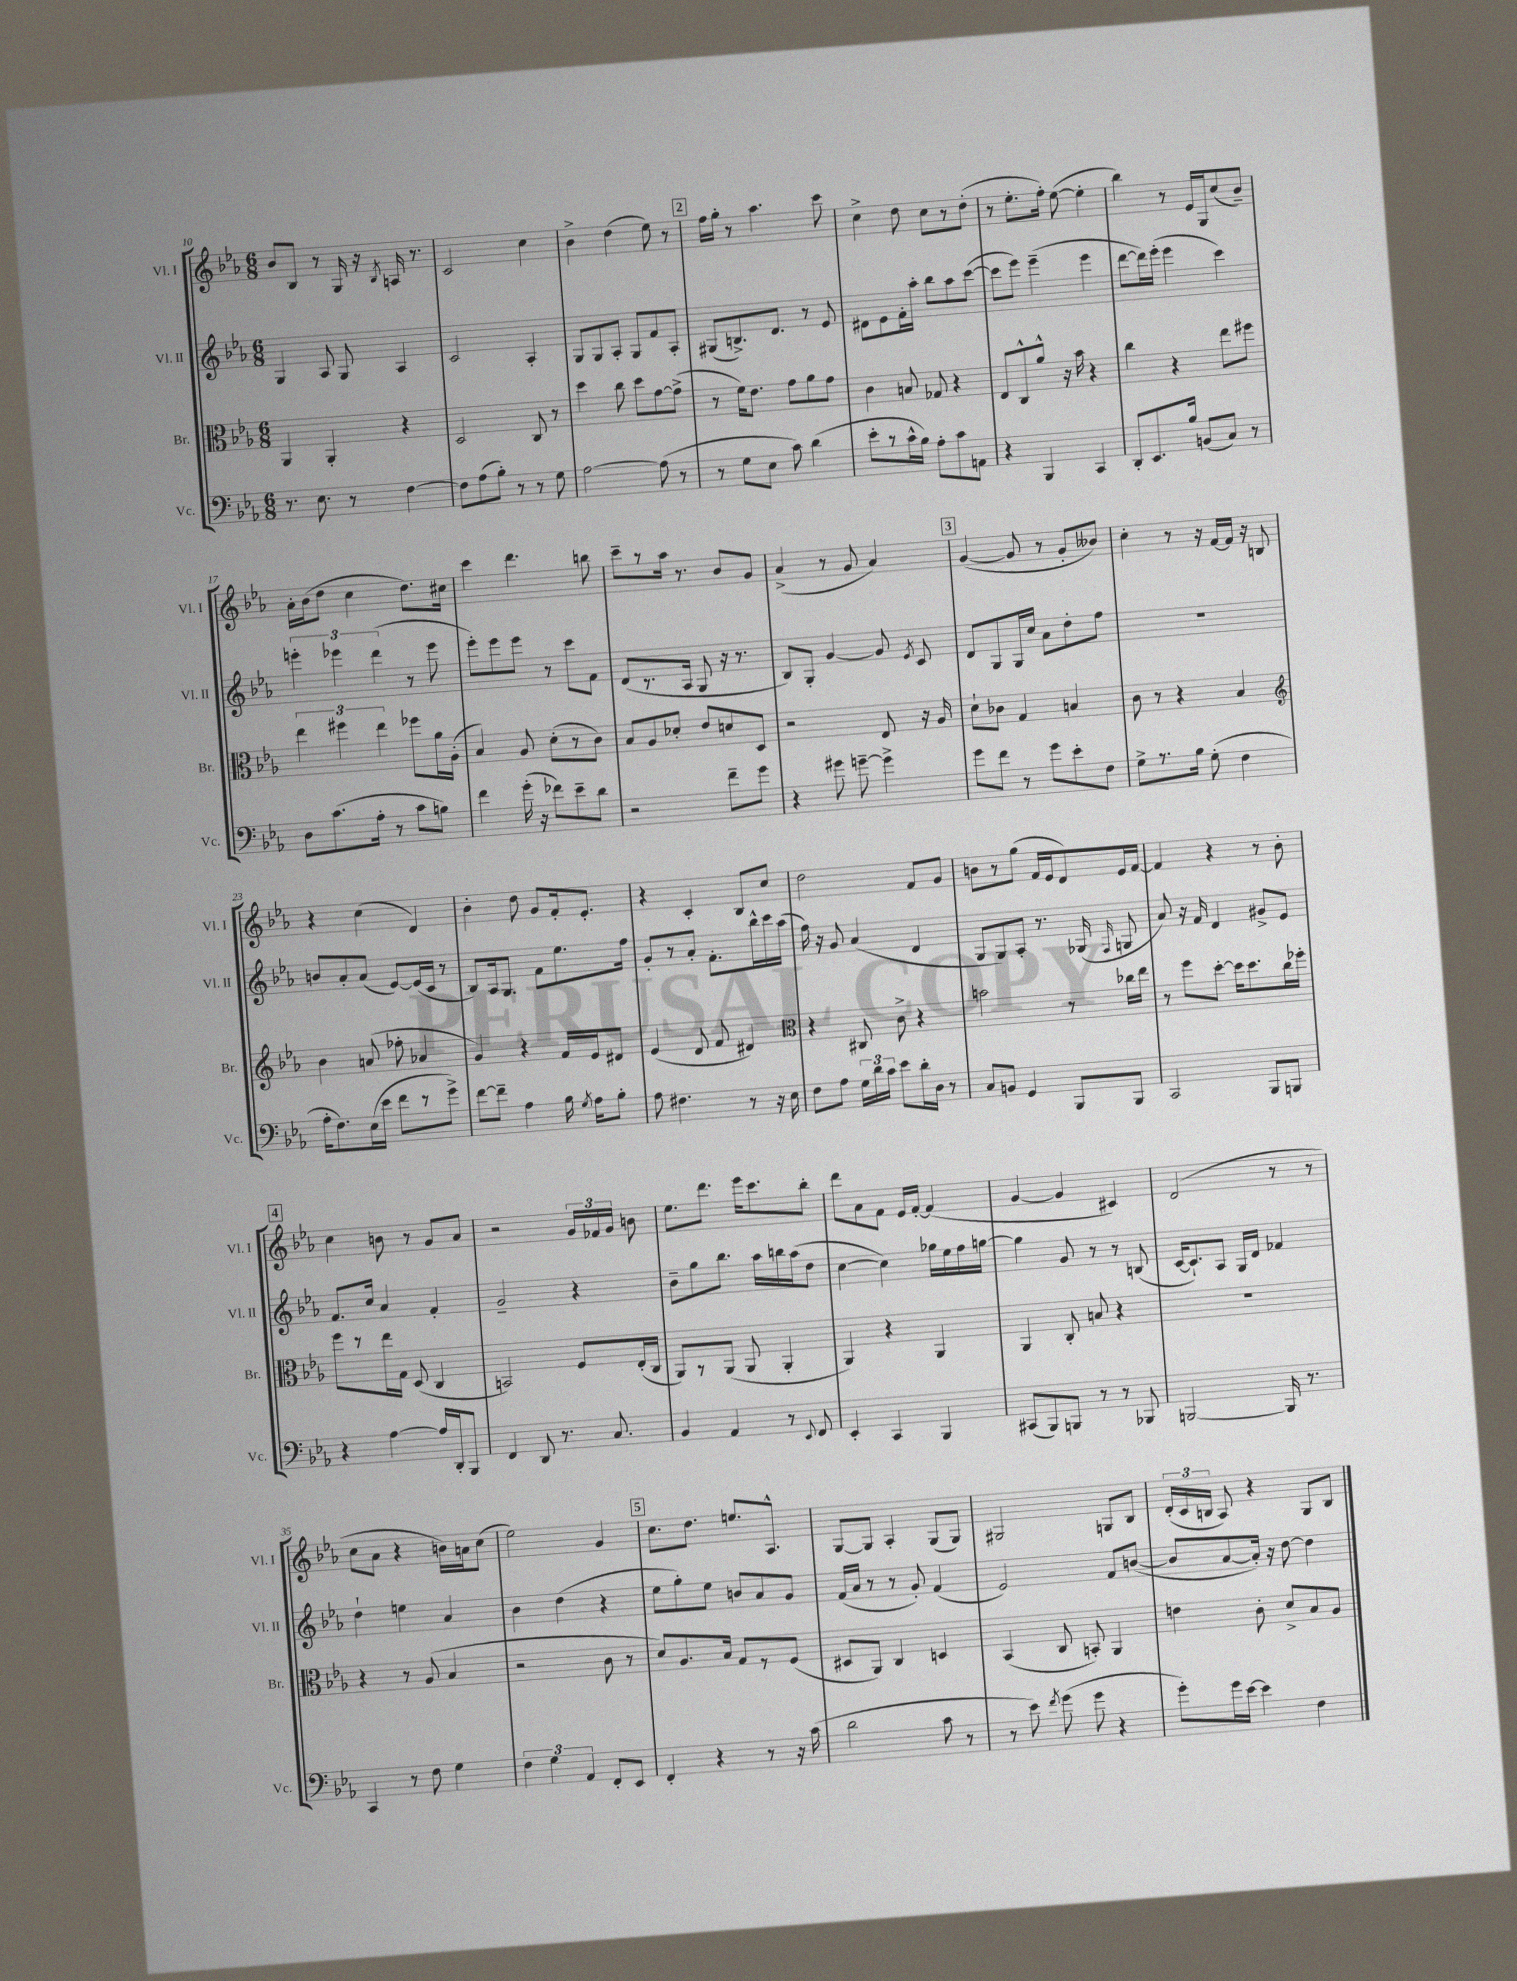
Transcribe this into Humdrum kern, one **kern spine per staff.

**kern	**kern	**kern	**kern
*staff4	*staff3	*staff2	*staff1
*clefF4	*clefC3	*clefG2	*clefG2
*k[b-e-a-]	*k[b-e-a-]	*k[b-e-a-]	*k[b-e-a-]
*M6/8	*M6/8	*M6/8	*M6/8
8.r	4AA-	4G	8b-
.	.	.	8B-
8.E-	.	.	.
.	4AA-'	8A-	8r
8r	.	8G	16G
.	.	.	16r
.	.	.	8qB-
[4F	4r	4A-	16A
.	.	.	8.r
=	=	=	=
8F]	2D	2c	2c
(8A-	.	.	.
8B-')	.	.	.
8r	.	.	.
8r	8C	4A-'	4cc
8G	8r	.	.
=	=	=	=
[2A-	4dd	8G	4b-^
.	.	8G	.
.	8cc	8A-'	(4dd
.	8dd	8G	.
(8A-]	[8g	8f	8ee-)
8r	(8g^]	8A-'	8r
=	=	=	=
8r	8r	(8G#	16ff
.	.	.	16gg'
8G	16f)	8.B^)	8r
.	8.e-	.	.
8E-	.	.	4.aa-
.	.	8.d	.
8c)	8g	.	.
(4d	8a-	8r	.
.	8g	8e-	8ccc
=	=	=	=
8e-'	4c	8d#	4cc^
8r	.	8e-	.
16c^^	8B	16f'	8dd
16B-)	.	16aa-'	.
8A-'	8G-	8bb-	8cc
8c	4r	8aa-	8r
8AA	.	([8ccc	(8dd'
=	=	=	=
4r	8E-	8ccc]	8r
.	8C^^	8eee-)	8.ee-'
4BBB-	8a-^^	(4eee-~	.
.	.	.	16ff')
.	16r	.	([8ee-
.	16b-	.	.
4CC	4r	4eee-	4ee-']
=	=	=	=
8DD'	4cc	[8ddd	4bb-)
8.EE-	.	16ddd])	.
.	.	(16eee-'	.
.	4r	4eee-	8r
16B-	.	.	.
(8BB	.	.	16e-
.	.	.	16G
8C)	8ee-	4ccc)	(8cc
8r	8ff#	.	8b-~)
=	=	=	=
8D	6ee-	6eee'	16a-'
.	.	.	(16b-
(8.c	.	.	8dd
.	6ff#	6eee-	.
.	.	.	4cc
16A-'	.	.	.
.	6ee-	(6ddd	.
8r	.	.	.
8c	8ff-	8r	8.dd)
8B)	16a-	8eee-	.
.	(16A-'	.	16cc#
=	=	=	=
4f	4B-)	8eee-')	4ccc
.	.	8eee-	.
(16g'	8A-	8eee-	4.ddd
16r	.	.	.
8f-)	(8d'	8r	.
8e-~	8r	8ccc	.
8d	8c)	8f	8bb
=	=	=	=
2r	8B-	(8d	8ccc~
.	8A-	8.r	8r
.	8d-'	.	16aa-
.	.	16A-	8.r
.	8e-	8G	.
8f~	8d	16r	8b-
.	.	8.r	.
8g	8D	.	8g
=	=	=	=
4r	2r	8B-)	(4a-^
.	.	8G'	.
8g#	.	[4g	8r
[8g~	.	.	8g
4g^]	8E-	8g]	4a-)
.	.	8qe-	.
.	16r	8c	.
.	16A-	.	.
=	=	=	=
8g	8d`	8d	([4g
8f	8c-	8G	.
8r	4G	16G	8g]
.	.	16cc	.
8g	.	8a-	8r
8e-'	4B	8dd'	8g'
8F	.	8ff	8b--)
=	=	=	=
8G^	8c	2.r	4cc'
8.r	8r	.	.
.	4r	.	8r
16B-	.	.	.
(8G'	.	.	16r
.	.	.	[16f
4F	4B-	.	16f]
.	.	.	16r
.	.	.	8B
=	=	=	=
*	*clefG2	*	*
16A-'	4b-	8b	4r
8.F)	.	.	.
.	.	8a-'	.
(16E-	(8a	(8a-	(4cc
16e-	.	.	.
8f	8ff-'	[8e-)	.
8r	4a-	(16e-]	4d)
.	.	16c	.
8g^)	.	8r	.
=	=	=	=
[8f	4g)	8B-)	4b-'
8f~]	.	16A-	.
.	.	8.G	.
4A-	4r	.	8dd
.	.	8f	8g
16B-	16f	8.ee-	16f'
8qG	.	.	.
16A-	16e-	.	8.e-'
8B-'	8d#	.	.
.	.	16ff	.
=	=	=	=
8A-	(4e-	8g'	4r
4.F#	.	8r	.
.	8d	8a-'	4c'
.	8f	8.f'	.
8r	4d#)	.	8B-
.	.	16bb-^^	.
16r	.	16ccc	8cc
16E-	.	(16aa-	.
=	=	=	=
*	*clefC3	*	*
8F	4r	16ff)	2dd
.	.	16r	.
8A-	.	8g	.
24G	8C#	(4a-	.
24d	.	.	.
24c	.	.	.
8e-	8c^	.	.
16d'	4r	4d	8f
16D	.	.	.
8r	.	.	8g
=	=	=	=
8C	2b	8G	8b
8BB	.	8G)	8r
4GG	.	8A-'	(8gg
.	.	8.r	16f
.	.	.	16e-
8BBB-	8r	.	8d)
.	.	(16G-	.
.	.	16qqF	.
8BBB-	16cc-	8G	16e-
.	16ee-	.	[16f
=	=	=	=
2CC	8r	8a-)	4f]
.	8ff	16r	.
.	.	16f	.
.	[8dd'	4d	4r
.	16dd]	.	.
.	8.dd	.	.
8BBB-	.	8g#^	8r
8BBB	16cc	8e-	8b-'
.	16ff-'	.	.
=	=	=	=
4r	8ff	8.f	4cc
.	8r	.	.
.	.	16cc	.
[4A-	16ee-	4a-	8b
.	16G	.	.
.	(8D	.	8r
16A-]	4C	4f'	8g
16DD'	.	.	.
8BBB-	.	.	8a-
=	=	=	=
4FF	2BB)	2g~	2r
8DD	.	.	.
8.r	.	.	.
.	8F	4r	24g
.	.	.	24f-
8.C	.	.	.
.	.	.	24g
.	(16E-'	.	8b
.	16C	.	.
=	=	=	=
4BB-	8AA-)	8b-~	8.ee-
.	8r	8gg	.
.	.	.	8.ddd
4AA-	(8AA-	8.bb-	.
.	8AA-	.	16eee-
.	.	16aa-	8.ccc
8r	4AA-'	16bb	.
.	.	(16aa-	.
8qqEE-	.	.	.
8FF	.	8dd	8bb-'
=	=	=	=
4EE-'	4AA-)	[4cc	8ddd
.	.	.	8a-
4CC	4r	4cc])	8f
.	.	.	16e-
.	.	.	[16f'
4BBB-	4AA-	16gg-	(4f]
.	.	16ee-	.
.	.	16ff	.
.	.	[16gg	.
=	=	=	=
(8CC#	4AA-	4gg]	[4g
8BBB-)	.	.	.
8BBB	8C'	8g	4g]
8r	8B	8r	.
8r	4r	8r	4c#)
8BBB-	.	(8B	.
=	=	=	=
[2BBB	2.r	[16c	(2d
.	.	8.c`])	.
.	.	8A-	.
.	.	16G	.
.	.	16d	.
16BBB]	.	4f-	8r
8.r	.	.	.
.	.	.	8r
=	=	=	=
4CC	4r	4dd`	8cc
.	.	.	8a-
8r	8r	4ee	4r
8F	(8A-	.	.
4G	4B-	4a-	16b)
.	.	.	16a
.	.	.	(8cc
=	=	=	=
6F	2r	4b-	2ee-)
6G	.	.	.
.	.	(4dd	.
6AA-	.	.	.
8FF'	8c	4r	4g
8EE-	8r	.	.
=	=	=	=
4FF'	8d)	8ee-	8.cc
.	8.A-	8gg')	.
.	.	.	8.dd
4r	.	8ee-	.
.	16B-	.	.
.	8G	8b	8.ee
8r	8r	8a-	.
.	.	.	8.A-^^
16r	(8F	8g	.
(16c	.	.	.
=	=	=	=
2d	8D#	(16f	[8G
.	.	16a-	.
.	8AA-)	8r	8G]
.	4C	8r	4A-'
.	.	8g')	.
8c	4D	(4f	(8G
8r	.	.	8G)
=	=	=	=
8r	(4BB-	2e-)	2G#
8e-)	.	.	.
8qf	.	.	.
(8g	8C	.	.
8g	8BB')	.	.
4r	4AA-	8f	8G
.	.	([8b	8B-
=	=	=	=
8g')	4e	8b]	(24d'
.	.	.	24c
.	.	.	24B
16g	.	[8a-	8A-)
[16e-	.	.	.
4e-]	8c'	16a-'])	4r
.	.	16r	.
.	8d^	[8dd	.
4F	8B-	4dd]	8G
.	8A-	.	8B
==	==	==	==
*-	*-	*-	*-
